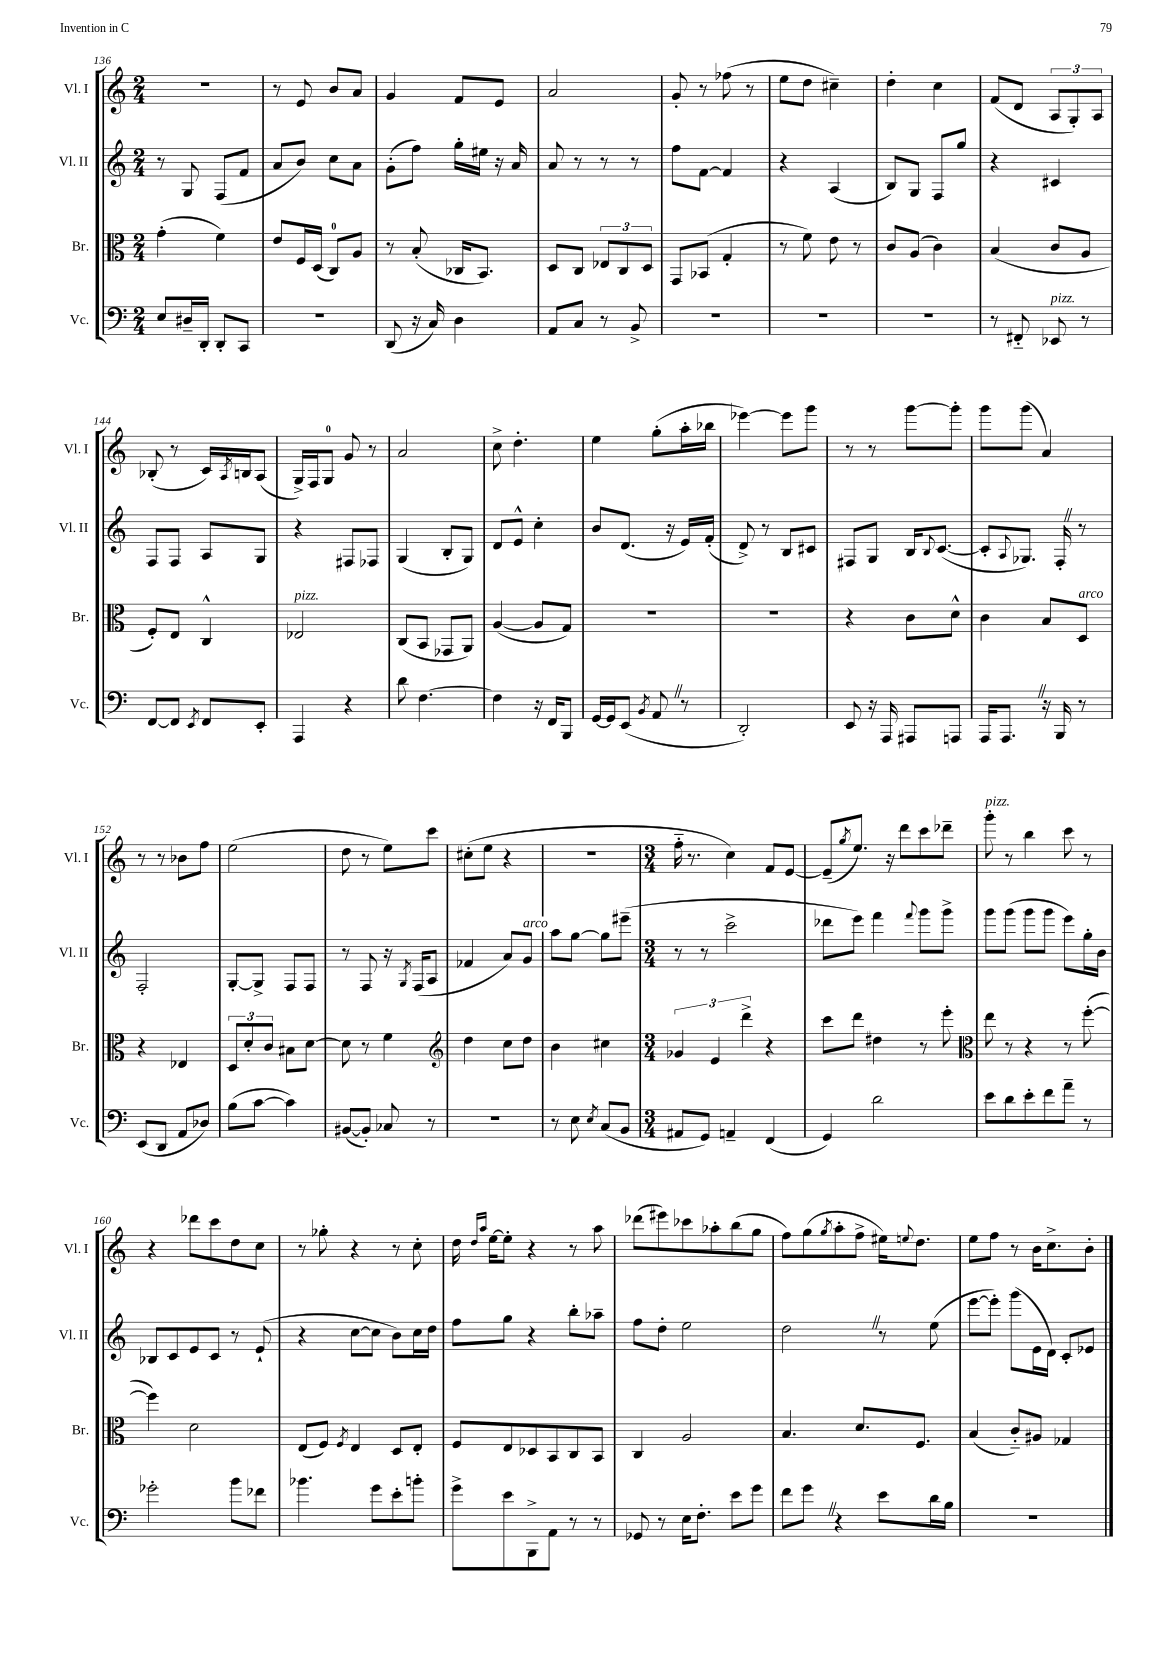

**kern	**kern	**kern	**kern
*part4	*part3	*part2	*part1
*staff4	*staff3	*staff2	*staff1
*I"Vc.	*I"Br.	*I"Vl. II	*I"Vl. I
*I'Vc.	*I'Br.	*I'Vl. II	*I'Vl. I
*clefF4	*clefC3	*clefG2	*clefG2
*k[]	*k[]	*k[]	*k[]
*M2/4	*M2/4	*M2/4	*M2/4
=136	=136	=136	=136
8E/L	(4g'\	8r	2r
16D#X~/L	.	8G/	.
16DD'/JJ	.	.	.
8DD'/L	4f\)	(8F/L	.
8CC/J	.	8f/J	.
=137	=137	=137	=137
2r	8e/L	8a/L	8r
.	16F/L	8b/J)	8e/
.	(16D/JJ	.	.
.	8C/L)	8cc\L	8b/L
.	8A/J	8a\J	8a/J
=138	=138	=138	=138
(8DD/	8r	(8g'\L	4g/
16r	(8B'/	8ff\J)	.
16C/)	.	.	.
4D\	16C-X/KL	16gg'\LL	8f/L
.	8.BB/J)	16ee#X\JJ	.
.	.	16r	8e/J
.	.	16a/	.
=139	=139	=139	=139
8AA/L	8D/L	8a/	2a/
8C/J	8C/J	8r	.
8r	12E-X/L	8r	.
.	12C/	.	.
8BB^/	.	8r	.
.	12D/J	.	.
=140	=140	=140	=140
2r	8GG/L	8ff\L	8g'/
.	(8BB-X/J	[8f\J	8r
.	4G'/	4f/]	(8ff-X\
.	.	.	8r
=141	=141	=141	=141
2r	8r	4r	8ee\L
.	8f\)	.	8dd\J
.	8e\	(4A/	4cc#X~\)
.	8r	.	.
=142	=142	=142	=142
2r	8c/L	8B/L)	4dd'\
.	(8A/J	8G/J	.
.	4c\)	8F/L	4cc\
.	.	8gg/J	.
=143	=143	=143	=143
8r	(4B/	4r	(8f/L
8FF#X/	.	.	8d/J
!LO:TX:a:i:t=pizz.	!	!	!
8EE-X/	8c/L	4c#X/	12A/L
.	.	.	12G'/)
8r	8A/J	.	.
.	.	.	12A/J
!!LO:LB:g=z
=144	=144	=144	=144
[8FF/L	8F'/L)	8F/L	(8B-X'/
8FF/J]	8E/J	8F/J	8r
8qEE/	.	.	.
8FF/L	4C^^/	8A/L	16c/LL)
.	.	.	8qA/
.	.	.	16Bn/J
8EE'/J	.	8G/J	(8A/J
=145	=145	=145	=145
!	!LO:TX:a:i:t=pizz.	!	!
4AAA/	2E-X/	4r	16G^/LL)
.	.	.	16F/J
.	.	.	8G/J
4r	.	8F#X/L	8g/
.	.	8F-X/J	8r
=146	=146	=146	=146
8d\	(8C/L	(4G/	2a/
[4.F\	8BB/J	.	.
.	8GG-X/L	8B'/L	.
.	8AA/J)	8G/J)	.
=147	=147	=147	=147
4F\]	([4A/	8d/L	8cc^\
.	.	8e^^/J	4.dd'\
16r	8A/L]	4cc'\	.
16FF/KL	.	.	.
8BBB/J	8G/J)	.	.
=148	=148	=148	=148
[16GG/LL	2r	8b/L	4ee\
16GG/J]	.	.	.
(8EE/J	.	(8.d/J	.
8qBB/	.	.	.
8AAZ/	.	.	(8gg'\L
.	.	16r	.
8r	.	16e/LL)	16aa'\L
.	.	(16f'/JJ	16bb-X\JJ
=149	=149	=149	=149
2DD'/)	2r	8d^/)	[4eee-X\)
.	.	8r	.
.	.	8B/L	8eee-\L]
.	.	8c#X/J	8ggg\J
=150	=150	=150	=150
8EE/	4r	8F#X/L	8r
16r	.	8G/J	8r
16AAA/	.	.	.
8AAA#X/L	8c\L	16B/KL	[8ggg\L
.	.	8qqB/	.
.	.	([8.c/J	.
8AAAn/J	8d^^\J	.	8ggg'\J]
=151	=151	=151	=151
16AAA/KL	4c\	8c'/L]	8ggg\L
8.AAAZ/J	.	.	.
.	.	8qqA/	.
.	.	8.G-X/J)	(8ggg\J
16r	8B/L	.	4a/)
16BBB/	.	16F'Z/	.
!	!LO:TX:a:i:t=arco	!	!
8r	8D/J	8r	.
!!LO:LB:g=z
=152	=152	=152	=152
(8EE/L	4r	2F'/	8r
8DD/J	.	.	8r
8AA/L	4E-X/	.	8b-X\L
8D-X/J)	.	.	8ff\J
=153	=153	=153	=153
(8B\L	12D/L	[8G'/L	(2ee\
.	12d'/	.	.
[8c\J	.	8G^/J]	.
.	12c/J	.	.
4c\])	8B#X\L	8F/L	.
.	[8d\J	8F/J	.
=154	=154	=154	=154
([8BB#X/L	8d\]	8r	8dd\
8BB#'/J])	8r	8F/	8r
8C-X/	4f\	16r	8ee\L)
.	.	8qG/	.
.	.	(16F/KL	.
8r	.	8A/J	8ccc\J
=155	=155	=155	=155
*	*clefG2	*	*
2r	4dd\	4f-X/	(8cc#X'\L
.	.	.	8ee\J
.	8cc\L	8a/L)	4r
!	!	!LO:TX:a:i:t=arco	!
.	8dd\J	8g/J	.
=156	=156	=156	=156
8r	4b\	8aa\L	2r
8E\	.	[8gg\J	.
8qE/	.	.	.
(8C/L	4cc#X\	8gg\L]	.
8BB/J	.	(8eee#X~\J	.
=157	=157	=157	=157
*M3/4	*M3/4	*M3/4	*M3/4
8AA#X/L	6g-X/	8r	16ff\
.	.	.	8.r
8GG/J)	.	8r	.
.	6e/	.	.
4AAn~/	.	2ccc^\	4cc\)
.	6ddd^\	.	.
(4FF/	4r	.	8f/L
.	.	.	[8e/J
=158	=158	=158	=158
4GG/)	8ccc\L	8ddd-X\L	(8e~/L]
.	.	.	8qgg/
.	8ddd\J	8eee\J)	8.ee/J)
2d\	4dd#X\	4fff\	.
.	.	.	16r
.	.	.	8ddd\L
.	.	8qqfff/	.
.	8r	8ggg\L	8ccc\
.	8eee'\	8ggg^\J	8ddd-X~\J
=159	=159	=159	=159
*	*clefC3	*	*
!	!	!	!LO:TX:a:i:t=pizz.
8e\L	8ee\	8ggg\L	8ggg'\
8d\	8r	(8ggg\J	8r
8e'\	4r	8ggg\L	4bb\
8f\	.	8ggg\J	.
8a~\J	8r	8eee\L)	8ccc\
8r	([8ff'\	16gg'\L	8r
.	.	16b\JJ	.
!!LO:LB:g=z
=160	=160	=160	=160
2g-X'\	4ff\])	8B-X/L	4r
.	.	8c/	.
.	2d\	8e/	8ddd-X\L
.	.	8c/J	8ccc\
8b\L	.	8r	8dd\
8f-X\J	.	(8e`/	8cc\J
=161	=161	=161	=161
4.b-X\	(8E/L	4r	8r
.	8F/J)	.	8gg-X'\
.	8qF/	.	.
.	4E/	[8cc\L	4r
8g\L	.	8cc\J]	.
8e'\	8D/L	8b\L)	8r
8bn'\J	8E'/J	16cc\L	8cc'\
.	.	16dd\JJ	.
=162	=162	=162	=162
8g^\L	8F/L	8ff\L	16dd\
.	.	.	16qqdd/LL
.	.	.	16qqaa/JJ
.	.	.	[16ee\KL
8e\	8E/	8gg\J	8ee'\J]
8BBB^\	8D-X/	4r	4r
8AA\J	8BB/	.	.
8r	8C/	8bb'\L	8r
8r	8BB/J	8aa-X~\J	8aa\
=163	=163	=163	=163
8GG-X/	4C/	8ff\L	(8ddd-X\L
8r	.	8dd'\J	8eee#X\)
16E\KL	2A/	2ee\	8ccc-X\
8.F'\J	.	.	.
.	.	.	8aa-X'\
8e\L	.	.	(8bb\
8g\J	.	.	8gg\J
=164	=164	=164	=164
8f\L	4.B/	2ddZ\	8ff\L)
8gZ\J	.	.	(8gg\
.	.	.	8qgg/
4r	.	.	8aa'\
.	8.d/L	.	8ff^\J
8e\L	.	8r	16ee#X\KL)
.	.	.	8qqeen/
.	8.F/J	.	8.dd\J
16d\L	.	(8ee\	.
16B\JJ	.	.	.
=165	=165	=165	=165
2.r	(4B/	[8eee\L	8ee\L
.	.	8eee'\J])	8ff\J
.	8c/L)	(8ggg\L	8r
.	8A#X/J	16e\L	16b\KL
.	.	16d\JJ)	8.cc^\
.	4G-X/	8c'/L	.
.	.	8e-X/J	8b'\J
==	==	==	==
*-	*-	*-	*-
